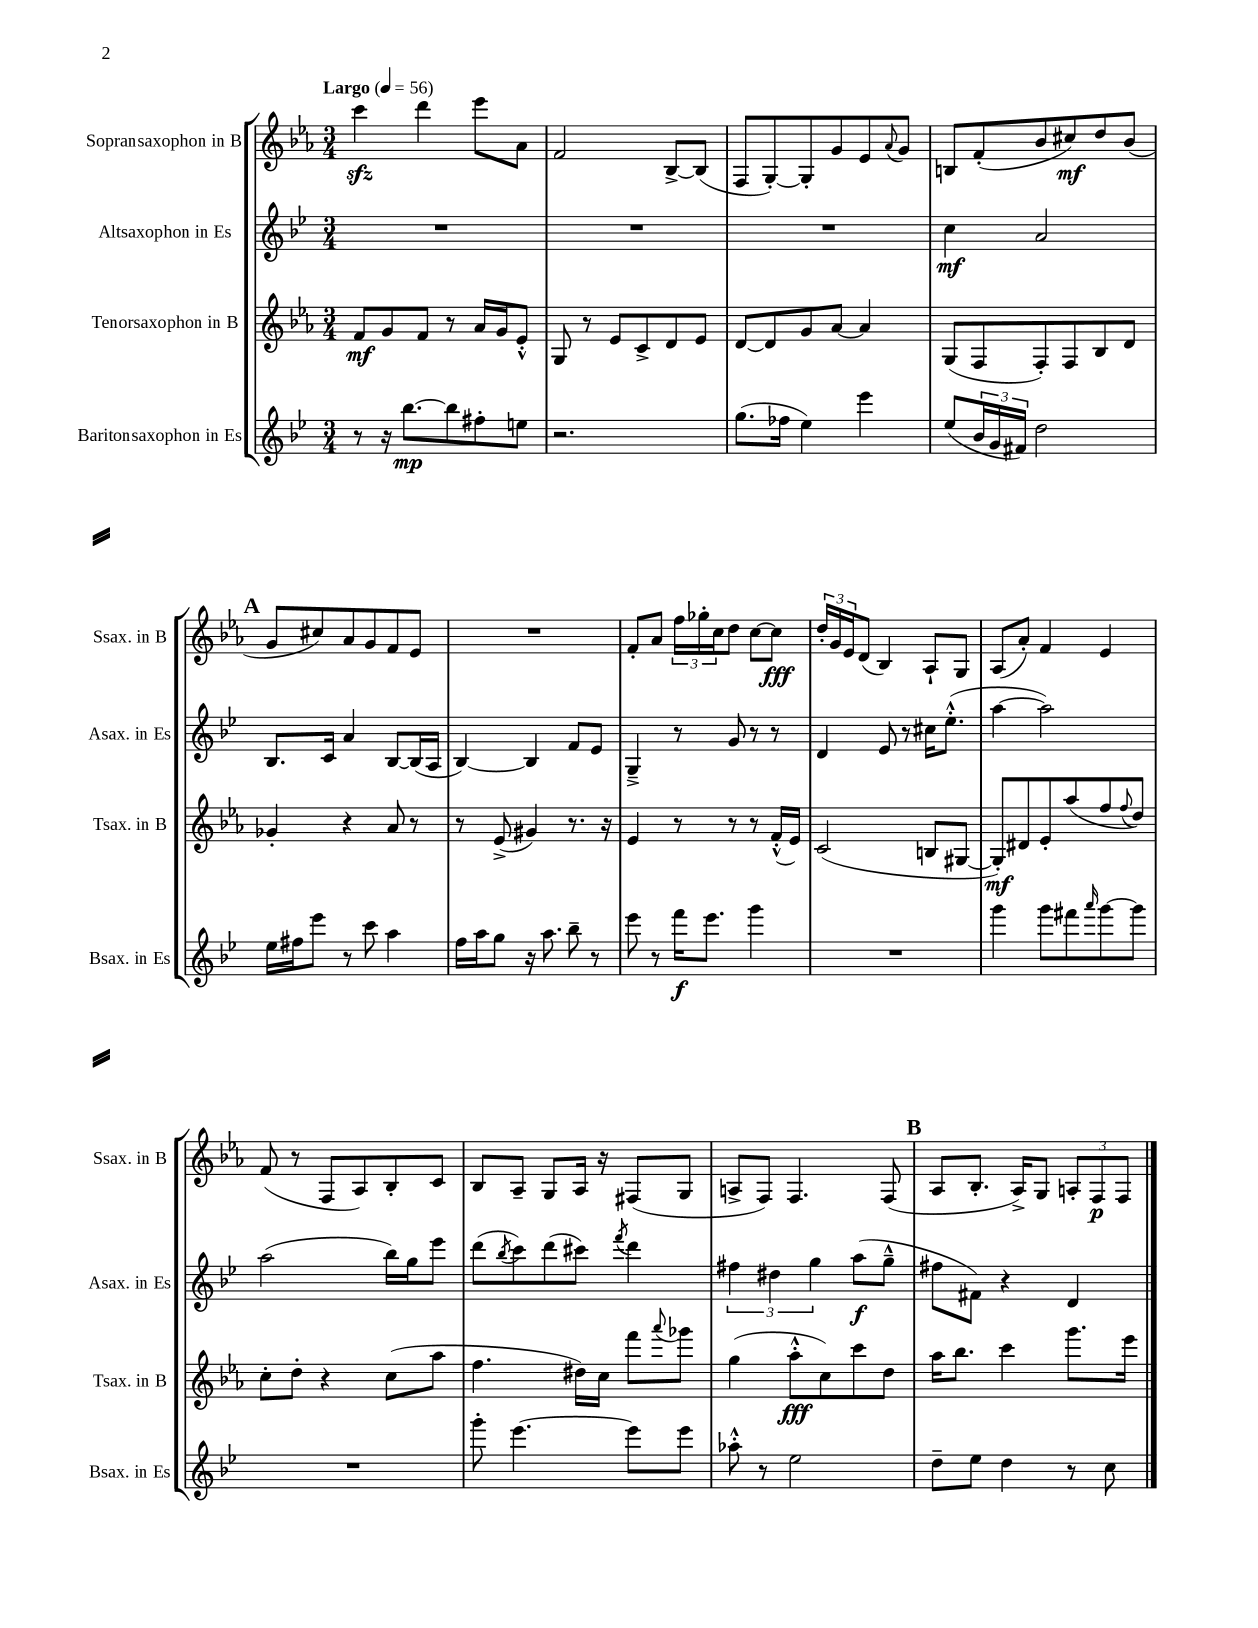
<<
\new StaffGroup <<
\new Staff = "s0" \with { instrumentName = "Sopransaxophon in B" shortInstrumentName = "Ssax. in B" } {
    \clef treble \key ees \major \numericTimeSignature \time 3/4 \tempo "Largo" 4 = 56
    c'''4\sfz d'''4 ees'''8 aes'8 |
    f'2 bes8~-> bes8( |
    f8 g8~-.) g8-. g'8 ees'8 \appoggiatura { aes'8 } g'8 |
    b8 f'8-.( bes'8 cis''8\mf) d''8 bes'8( |
    \mark \markup { \bold "A" } g'8 cis''8) aes'8 g'8 f'8 ees'8 |
    R2. |
    f'8-. aes'8 \tuplet 3/2 { f''16 ges''16-. c''16 } d''8 c''8~ c''8\fff |
    \tuplet 3/2 { d''16-. g'16 ees'16 } d'8( bes4) aes8-! g8 |
    aes8( aes'8-.) f'4 ees'4 |
    f'8( r8 f8 aes8) bes8-. c'8 |
    bes8 aes8-- g8 aes16 r16 fis8( g8 |
    a8-> f8) f4. f8( |
    \mark \markup { \bold "B" } aes8 bes8.-. aes16->) g8 \tuplet 3/2 { a8-. f8\p f8 } \bar "|." |
}
\new Staff = "s1" \with { instrumentName = "Altsaxophon in Es" shortInstrumentName = "Asax. in Es" } {
    \clef treble \key bes \major \numericTimeSignature \time 3/4
    R2. |
    R2. |
    R2. |
    c''4\mf a'2 |
    \mark \markup { \bold "A" } bes8. c'16 a'4 bes8~ bes16( a16 |
    bes4~) bes4 f'8 ees'8 |
    g4---> r8 g'8 r8 r8 |
    d'4 ees'8 r8 cis''16 ees''8.-.-^( |
    a''4~ a''2) |
    a''2( bes''16) g''16 ees'''8 |
    d'''8( \acciaccatura { bes''8 } c'''8) d'''8( cis'''8) \acciaccatura { f'''8 } d'''4 |
    \tuplet 3/2 { fis''4 dis''4 g''4 } a''8\f( g''8---^ |
    \mark \markup { \bold "B" } fis''8 fis'8) r4 d'4 \bar "|." |
}
\new Staff = "s2" \with { instrumentName = "Tenorsaxophon in B" shortInstrumentName = "Tsax. in B" } {
    \clef treble \key ees \major \numericTimeSignature \time 3/4
    f'8\mf g'8 f'8 r8 aes'16 g'16 ees'8-.-^ |
    g8 r8 ees'8 c'8-> d'8 ees'8 |
    d'8~ d'8 g'8 aes'8~ aes'4 |
    g8( f8 f8-.) f8 bes8 d'8 |
    \mark \markup { \bold "A" } ges'4-. r4 aes'8 r8 |
    r8 ees'8->( gis'4) r8. r16 |
    ees'4 r8 r8 r8 f'16-.-^( ees'16) |
    c'2( b8 gis8~ |
    gis8-.\mf) dis'8 ees'8-. aes''8( f''8 \appoggiatura { f''8 } d''8) |
    c''8-. d''8-. r4 c''8( aes''8 |
    f''4. dis''16) c''16 f'''8 \appoggiatura { aes'''8 } ges'''8 |
    g''4( aes''8-.-^\fff c''8) c'''8 d''8 |
    \mark \markup { \bold "B" } aes''16 bes''8. c'''4 g'''8. ees'''16 \bar "|." |
}
\new Staff = "s3" \with { instrumentName = "Baritonsaxophon in Es" shortInstrumentName = "Bsax. in Es" } {
    \clef treble \key bes \major \numericTimeSignature \time 3/4
    r8 r16 bes''8.~\mp bes''8 fis''8-. e''8 |
    r2. |
    g''8.( fes''16 ees''4) ees'''4 |
    ees''8( \tuplet 3/2 { bes'16 g'16 fis'16) } d''2 |
    \mark \markup { \bold "A" } ees''16 fis''16 ees'''8 r8 c'''8 a''4 |
    f''16 a''16 g''8 r16 a''8. bes''8-- r8 |
    ees'''8 r8 f'''16\f ees'''8. g'''4 |
    R2. |
    g'''4 g'''8 fis'''8 \grace { a'''16 } g'''8~ g'''8 |
    R2. |
    g'''8-. ees'''4.~ ees'''8 ees'''8 |
    aes''8-.-^ r8 ees''2 |
    \mark \markup { \bold "B" } d''8-- ees''8 d''4 r8 c''8 \bar "|." |
}
>>
>>
\layout { \context { \Score \remove "Bar_number_engraver" } }
